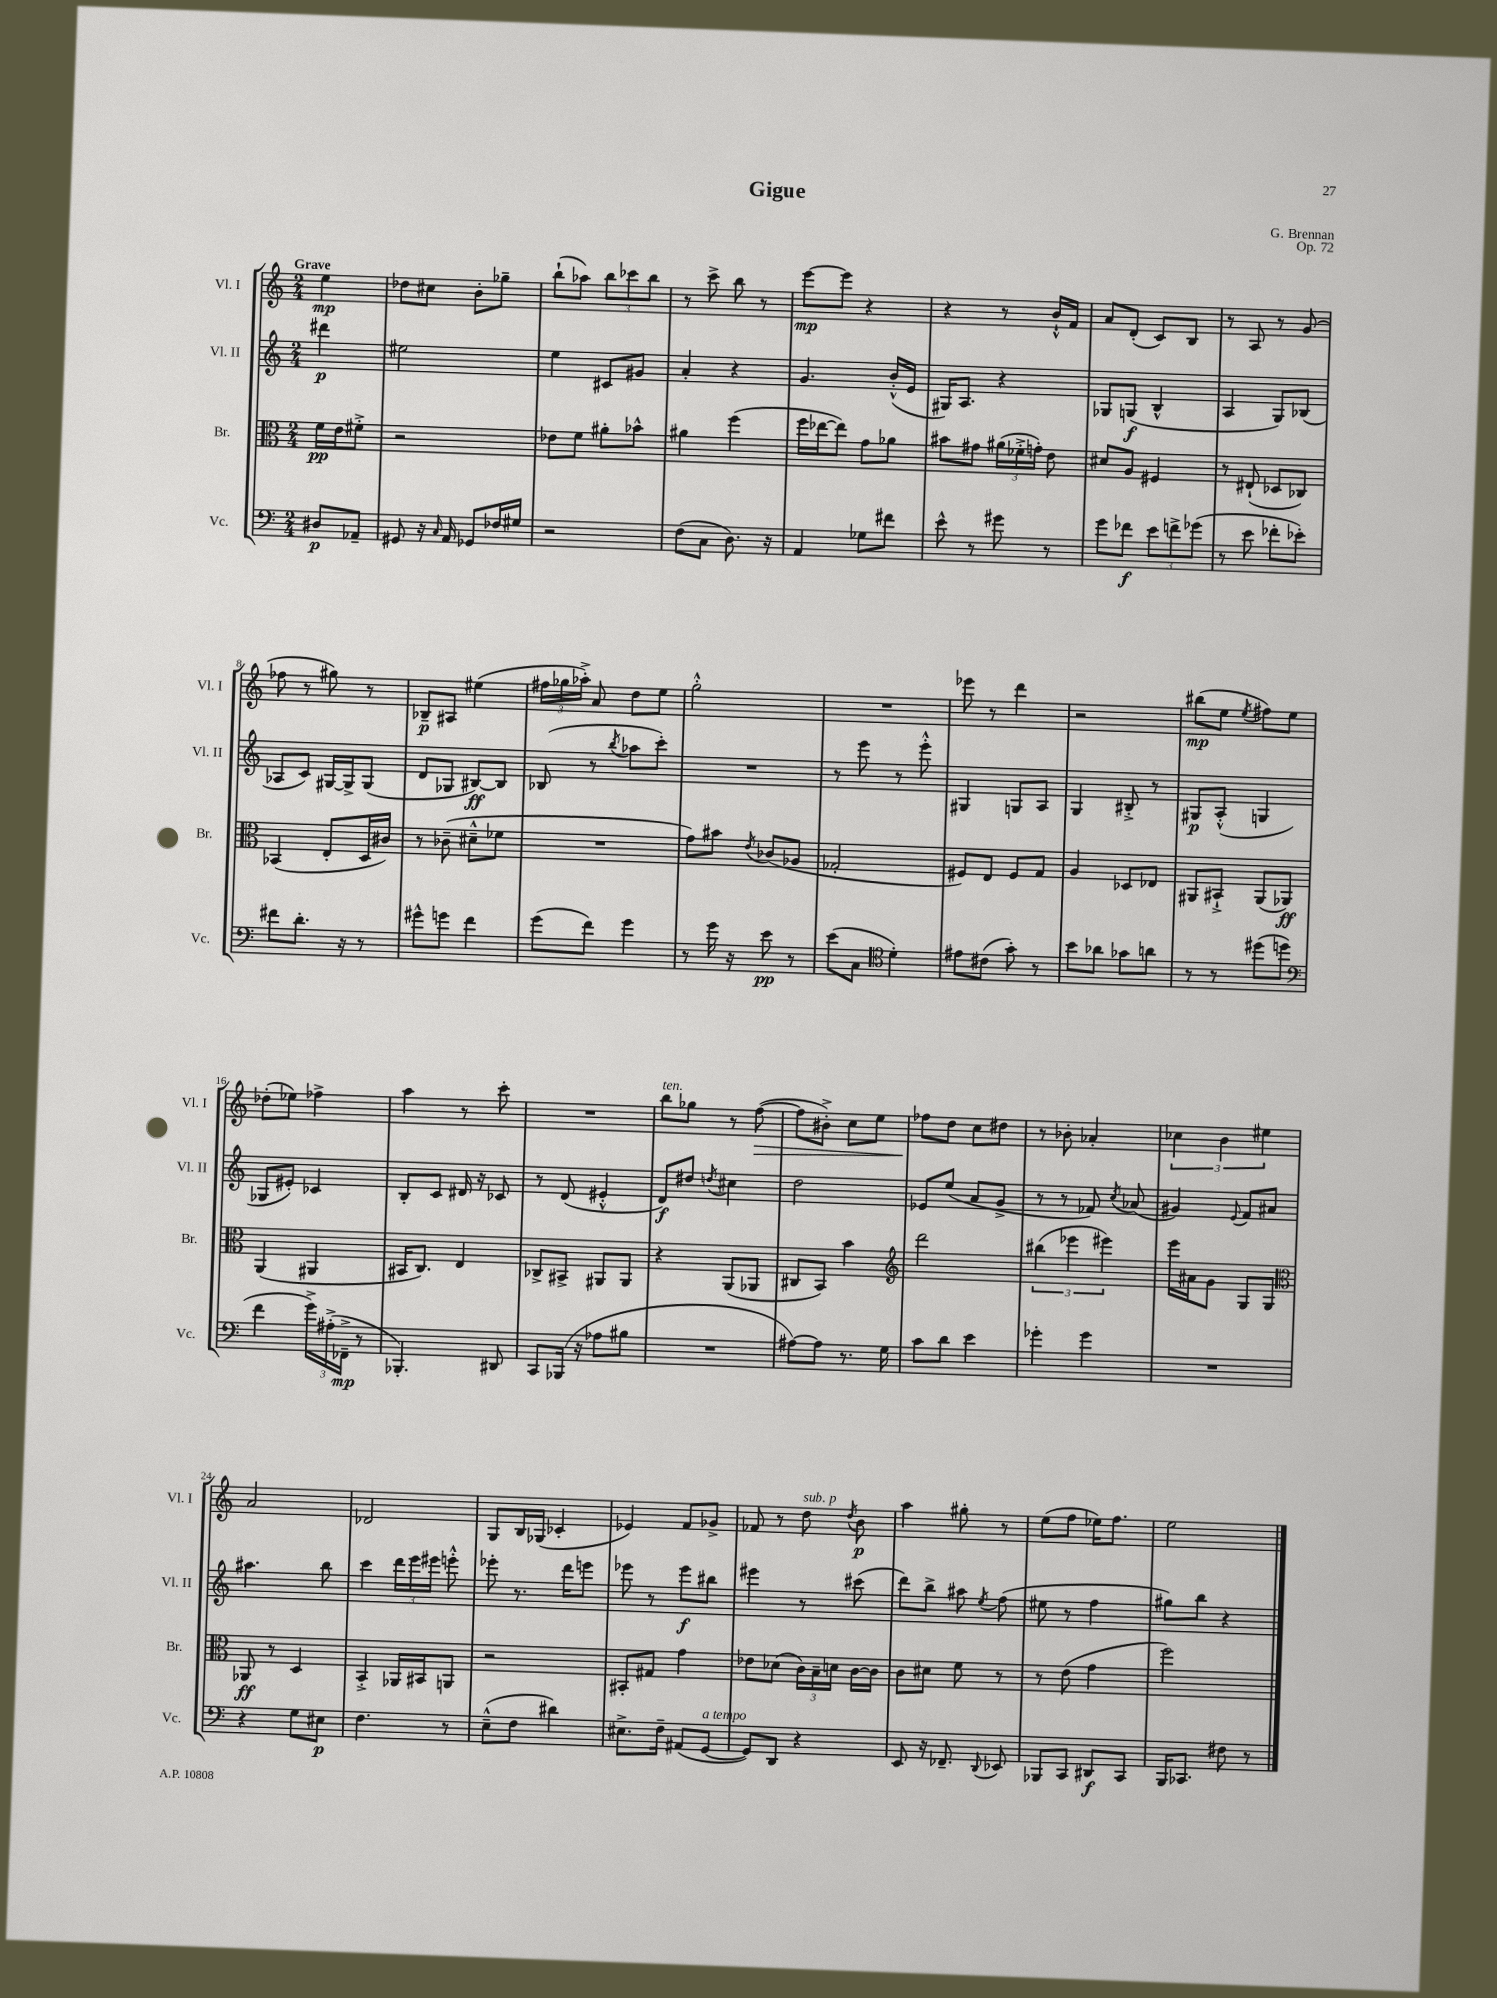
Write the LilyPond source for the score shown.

\header { title = "Gigue" composer = "G. Brennan" opus = "Op. 72" }
<<
\new StaffGroup <<
\new Staff = "s0" \with { instrumentName = "Vl. I" shortInstrumentName = "Vl. I" } {
    \clef treble \key c \major \numericTimeSignature \time 2/4 \partial 4 \tempo "Grave"
    \autoBeamOff e''4\mp |
    des''8[ cis''8] b'8[-. ges''8]-- |
    b''8[-!( aes''8]) \tuplet 3/2 { b''8[ ces'''8 b''8] } |
    r8 c'''8-> b''8 r8 |
    e'''8[~\mp e'''8] r4 |
    r4 r8 b'16[-!-^ f'16] |
    a'8[ d'8]-.( c'8[) b8] |
    r8 a8 r8 g'8( |
    fes''8 r8 gis''8) r8 |
    bes8[--\p ais8] eis''4( |
    \tuplet 3/2 { fis''16[ ges''16 aes''16]-.->) } a'8 d''8[ e''8] |
    g''2-.-^ |
    R2 |
    ees'''8 r8 d'''4 |
    r2 |
    bis''8[\mp( e''8] \acciaccatura { e''8 } fis''8[) e''8] |
    des''8[-.( ees''8]) fes''4-> |
    a''4 r8 c'''8-. |
    R2 |
    b''8[^\markup { \italic "ten." } ges''8] r8 f''8~\>( |
    f''8[ bis'8]-.->) c''8[ e''8] |
    fes''8[\! d''8] c''8[ dis''8] |
    r8 bes'8-. aes'4-. |
    \tuplet 3/2 { ces''4 b'4 eis''4 } |
    a'2 |
    des'2 |
    g8[ b16 ges16]( ces'4-. |
    ees'4) f'8[ ges'8]-> |
    fes'8 r8 d''8^\markup { \italic "sub. p" } \acciaccatura { d''8 } b'8\p |
    a''4 gis''8-. r8 |
    e''8[( f''8] ees''16[) f''8.] |
    e''2 \bar "|." |
}
\new Staff = "s1" \with { instrumentName = "Vl. II" shortInstrumentName = "Vl. II" } {
    \clef treble \key c \major \numericTimeSignature \time 2/4 \partial 4
    \autoBeamOff dis'''4\p |
    eis''2 |
    e''4 cis'8[ gis'8] |
    a'4-. r4 |
    g'4. b'16[-.-^( e'16] |
    gis16[) a8.] r4 |
    ges8[ g8]\f( b4-^ |
    a4 g8[) bes8]( |
    aes8[ c'8]) gis16[~ gis16-> gis8]( |
    d'8[ ges8] bis8[~\ff) bis8] |
    bes8( r8 \acciaccatura { b''8 } aes''8[ c'''8]-.) |
    R2 |
    r8 e'''8 r8 e'''8-.-^ |
    gis4 g8[ a8] |
    g4 bis8-.-> r8 |
    gis8[\p a8]-.-^( g4 |
    ges8[ eis'8]-.) ces'4 |
    b8[-. c'8] dis'16 r16 ces'8 |
    r8 d'8( eis'4-.-^ |
    d'8[\f) dis''8] \acciaccatura { d''8 } cis''4 |
    d''2 |
    ees'8[ e''8]( a'8[ g'8]-> |
    r8 r8 fes'8) \acciaccatura { c''8 } aes'8( |
    gis'4) \appoggiatura { e'8 } f'8[ ais'8] |
    ais''4. b''8 |
    c'''4 \tuplet 3/2 { d'''16[ e'''16 eis'''16] } e'''8-.-^ |
    ees'''8-. r8. d'''16[ e'''8] |
    ees'''8 r8 ees'''8[\f bis''8] |
    eis'''4 r8 cis'''8( |
    d'''8[) b''8]-> ais''8 \acciaccatura { e''8 } f''8( |
    eis''8 r8 f''4 |
    gis''8[) b''8] r4 \bar "|." |
}
\new Staff = "s2" \with { instrumentName = "Br." shortInstrumentName = "Br." } {
    \clef alto \key c \major \numericTimeSignature \time 2/4 \partial 4
    \autoBeamOff f'16[\pp e'16 fis'8]-.-> |
    r2 |
    ees'8[ f'8] ais'8[-. bes'8]-^ |
    ais'4 f''4( |
    f''16[ ees''16~ ees''8]) g'8[ aes'8] |
    bis'8[ gis'8] \tuplet 3/2 { ais'16[( fes'16-.-> g'16]-.) } e'8 |
    dis'8[ a8] fis4 |
    r8 eis8-!( des8[ ces8]) |
    bes,4( e8[-. d16 cis'16]) |
    r8 ces'8--( dis'8[---^ fes'8] |
    R2 |
    g'8[) bis'8] \acciaccatura { e'8 } ces'8[( aes8] |
    ges2-. |
    fis8[) e8] fis8[ g8] |
    a4 des8[ ees8] |
    ais,8[ bis,8]-!-> ais,8[( aes,8]\ff) |
    a,4( ais,4 |
    bis,16[ c8.]) e4 |
    ces8[-> bis,8]-> ais,8[ ais,8] |
    r4 a,8[( aes,8] |
    cis8[ b,8]) b'4 |
    \clef treble d'''2 |
    \tuplet 3/2 { bis''4( ees'''4 eis'''4) } |
    e'''16[ ais'16 g'8] g8[ g8] |
    \clef alto aes,8\ff r8 d4 |
    b,4-.-> aes,16[ bis,16 a,8] |
    r2 |
    bis,8[-. gis8] g'4 |
    ees'8[ des'8]( \tuplet 3/2 { c'16[) b16-- d'16] } c'16[~ c'16] |
    c'8[ dis'8] f'8 r8 |
    r8 e'8( g'4 |
    f''2) \bar "|." |
}
\new Staff = "s3" \with { instrumentName = "Vc." shortInstrumentName = "Vc." } {
    \clef bass \key c \major \numericTimeSignature \time 2/4 \partial 4
    \autoBeamOff dis8[\p aes,8]-- |
    gis,8 r16 \grace { c16 } a,16 ges,8[ fes16 gis16] |
    r2 |
    f8[( c8] d8.) r16 |
    a,4 ges8[ fis'8] |
    e'8-^ r8 gis'8 r8 |
    g'8[ fes'8]\f \tuplet 3/2 { e'8[ f'8-> ges'8]( } |
    r8 e'8 fes'8[-. ees'8]-.) |
    fis'8[ d'8.]-. r16 r8 |
    gis'8[-^ g'8] f'4 |
    g'8[( f'8]) g'4 |
    r8 g'16 r16 e'8\pp r8 |
    e'8[( c8] \clef tenor d'4-.) |
    eis'8[ cis'8]( g'8-.) r8 |
    b'8[ aes'8] ges'8[ a'8] |
    r8 r8 dis''8[( d''8] |
    \clef bass f'4 \tuplet 3/2 { g'16[->) ais16-.->( fes,16]--->\mp } r8 |
    bes,,4.-.) dis,8 |
    c,8[ bes,,16]( r16 aes8[ bis8] |
    R2 |
    ais8[~) ais8] r8. g16 |
    c'8[ d'8] e'4 |
    ges'4-. ges'4 |
    R2 |
    r4 g8[ eis8]\p |
    f4. r8 |
    e8[---^( f8] dis'4) |
    eis8.[-> f16]-- ais,8[( g,8]~^\markup { \italic "a tempo" } |
    g,8[) d,8] r4 |
    e,8 r16 fes,8.-- \appoggiatura { d,8 } ees,8 |
    bes,,8[ c,8] dis,8[\f c,8] |
    b,,16[ ces,8.] fis8 r8 \bar "|." |
}
>>
>>
